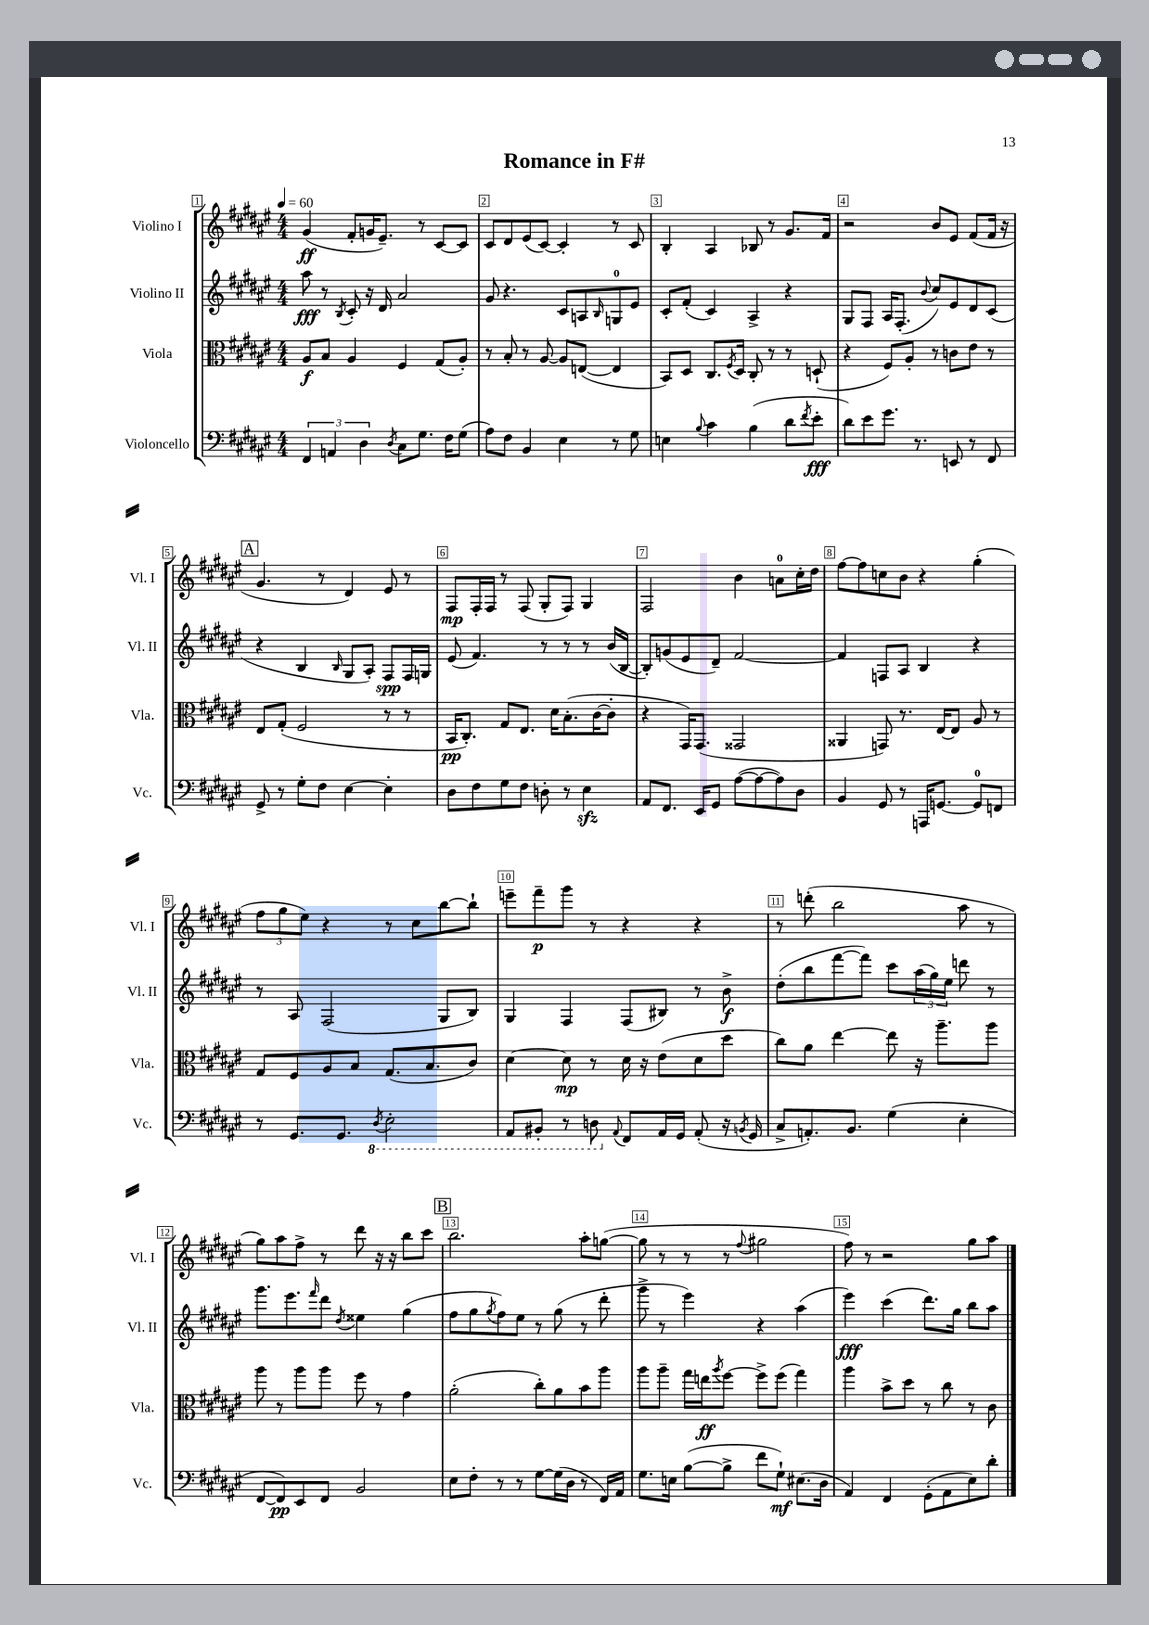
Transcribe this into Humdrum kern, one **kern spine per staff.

**kern	**kern	**kern	**kern
*staff4	*staff3	*staff2	*staff1
*clefF4	*clefC3	*clefG2	*clefG2
*k[f#c#g#d#a#e#]	*k[f#c#g#d#a#e#]	*k[f#c#g#d#a#e#]	*k[f#c#g#d#a#e#]
*M4/4	*M4/4	*M4/4	*M4/4
*MM60	*MM60	*MM60	*MM60
6FF#	8A#	8aa#	(4g#
.	8B	8r	.
6AA	.	.	.
.	.	8qB	.
.	4A#	8c#'	8f#'
6D#	.	.	.
.	.	16r	16g
.	.	16d#	8.e#~)
8qD#	.	.	.
8C#	4F#	2a#	.
8.G#	.	.	8r
.	(8G#	.	[8c#
16F#	.	.	.
(8G#	8A#')	.	8c#]
=	=	=	=
8A#)	8r	8g#	8c#
8F#	8B'	4.r	8d#
4BB	8r	.	(8e#
.	[8A#	.	[8c#)
4E#	8A#]	8c#	4c#']
.	([8E	8A	.
.	.	16qqB	.
8r	4E]	8G	8r
8G#	.	8e#	8c#
=	=	=	=
4E	8BB)	8c#'	4B'
.	8D#	(8f#'	.
8qqB	.	.	.
4c#	8.C#	4c#)	4A#
.	8qF#	.	.
.	16D#	.	.
(4B	8C#'	4A#^	8B-
.	8r	.	8r
8d#	8r	4r	8.g#
8qf#	.	.	.
8e#'	(8D`	.	.
.	.	.	16f#
=	=	=	=
8d#)	4r	8G#	2r
8e#	.	8F#	.
8.g#	8F#)	16A#	.
.	.	(8.F#'	.
.	8A#'	.	.
8.r	.	.	.
.	.	8qqb	.
.	8r	8cc#)	8b
8EE	8c	8e#	8e#
8r	8e#	8d#	(8f#
8FF#	8r	(8c#	16f#
.	.	.	16r
=	=	=	=
8GG#^	8E#	4r	4.g#
8r	(8G#'	.	.
8G#'	2F#	4B	.
8F#	.	.	8r
.	.	16qqB	.
[4E#	.	8G#	4d#)
.	.	8A#')	.
4E#']	8r	8F#	8e#
.	8r	16F#	8r
.	.	16G	.
=	=	=	=
8D#	16BB	(8e#	8F#
.	8.C#')	.	.
8F#	.	4.f#)	16F#'
.	.	.	16F#
8G#	8G#	.	8r
8F#	8.E#	.	(8F#
8D'	.	8r	8G#'
.	16d#	.	.
8r	(8.B'	8r	8F#)
4E#	.	8r	4G#
.	[16c#	.	.
.	8c#']	(16b	.
.	.	[16B	.
=	=	=	=
8AA#	4r	8B'])	2F#
8.FF#	.	(8g	.
.	16GG#)	8e#	.
16EE#	(8.GG#	.	.
8GG#	.	8d#~)	.
([8A#	2GG##	[2f#	4b
8A#_	.	.	.
8A#])	.	.	8a
8D#	.	.	16cc#'
.	.	.	16dd#
=	=	=	=
4BB	4AA##	4f#]	[8ff#
.	.	.	8ff#]
8GG#	8GG)	8F	8cc
8r	8.r	8A#	8b
16AAA	.	4B	4r
[8.GG	[16E#	.	.
.	8E#]	.	.
8GG]	8A#	4r	(4gg#'
8FF	8r	.	.
=	=	=	=
8r	8G#	8r	12ff#
.	.	.	12gg#
8.GG#	8F#	8A#	.
.	.	.	12ee#)
.	8A#	(2F#	4r
8.GG#	.	.	.
.	8B	.	.
8qDD#	.	.	.
2EE#'	(8.G#	.	8r
.	.	.	8cc#
.	8.B	.	.
.	.	8G#	[8bb
.	8c#)	8B)	8bb`]
=	=	=	=
8AAA#	[4d#	4G#	8eee~
8BBB#'	.	.	8fff#~
8r	8d#]	4F#	8ggg#
8DD	8r	.	8r
8qqAA#	.	.	.
8FF#	16d#	(8F#	4r
.	16r	.	.
16AA#	(8e#	8B#)	.
16GG#	.	.	.
(8AA#'	8d#	8r	4r
16r	8dd#	8b^	.
8qBB	.	.	.
16GG#	.	.	.
=	=	=	=
8C#^	8cc#)	(8dd#'	8r
8.AA')	8a#	8bb	(8ddd'
.	[4ee#	[8fff#	2bb
8.BB	.	.	.
.	.	8fff#])	.
(4G#	8ee#]	8ccc#	.
.	16r	(24aa#	.
.	.	24gg#)	.
.	8.aa#~	.	.
.	.	24ee#	.
4E#'	.	8ddd	8aa#
.	8aa#	8r	8r
=	=	=	=
[8FF#	8aa#	8.ggg#	8gg#)
8FF#])	8r	.	8aa#
.	.	8.eee#	.
8EE#	8aa#	.	8ff#^
.	.	16qqfff#	.
8FF#	8aa#	8ddd#	8r
.	.	8qdd#	.
2BB	8ff#	4ee##	8ddd#
.	8r	.	16r
.	.	.	16r
.	4g#	(4gg#	8bb
.	.	.	8ccc#
=	=	=	=
8E#	(2a#'	8ff#	2.bb
8F#'	.	8gg#	.
.	.	8qgg#	.
8r	.	8ff#)	.
8r	.	8ee#	.
[8G#	8cc#')	8r	.
(16G#]	8a#	(8gg#	.
16D#	.	.	.
8r	8b	8r	8aa#'
16FF#)	8aa#	8ddd#'	([8gg
16AA#	.	.	.
=	=	=	=
8.G#	8aa#	8ggg#^	8gg]
.	8aa#~	8r	8r
16E	.	.	.
([8B	16gg#	4eee#)	8r
.	16ee	.	.
.	8qaa#	.	.
8B^]	[8ff#	.	8r
.	.	.	8qqff#
8f#	8ff#^]	4r	2gg#
8G#`)	(8ff#	.	.
(8.E#	4gg#)	(4aa#	.
16D#	.	.	.
=	=	=	=
4AA#)	4aa#	4eee#)	8ff#)
.	.	.	8r
4FF#	8b^	(4ccc#	2r
.	8dd#	.	.
(8GG#'	8r	8.ddd#)	.
8AA#	8cc#	.	.
.	.	16gg#	.
8E#)	8r	8bb	8gg#
8d#'	8c#	8aa#	8aa#
==	==	==	==
*-	*-	*-	*-
